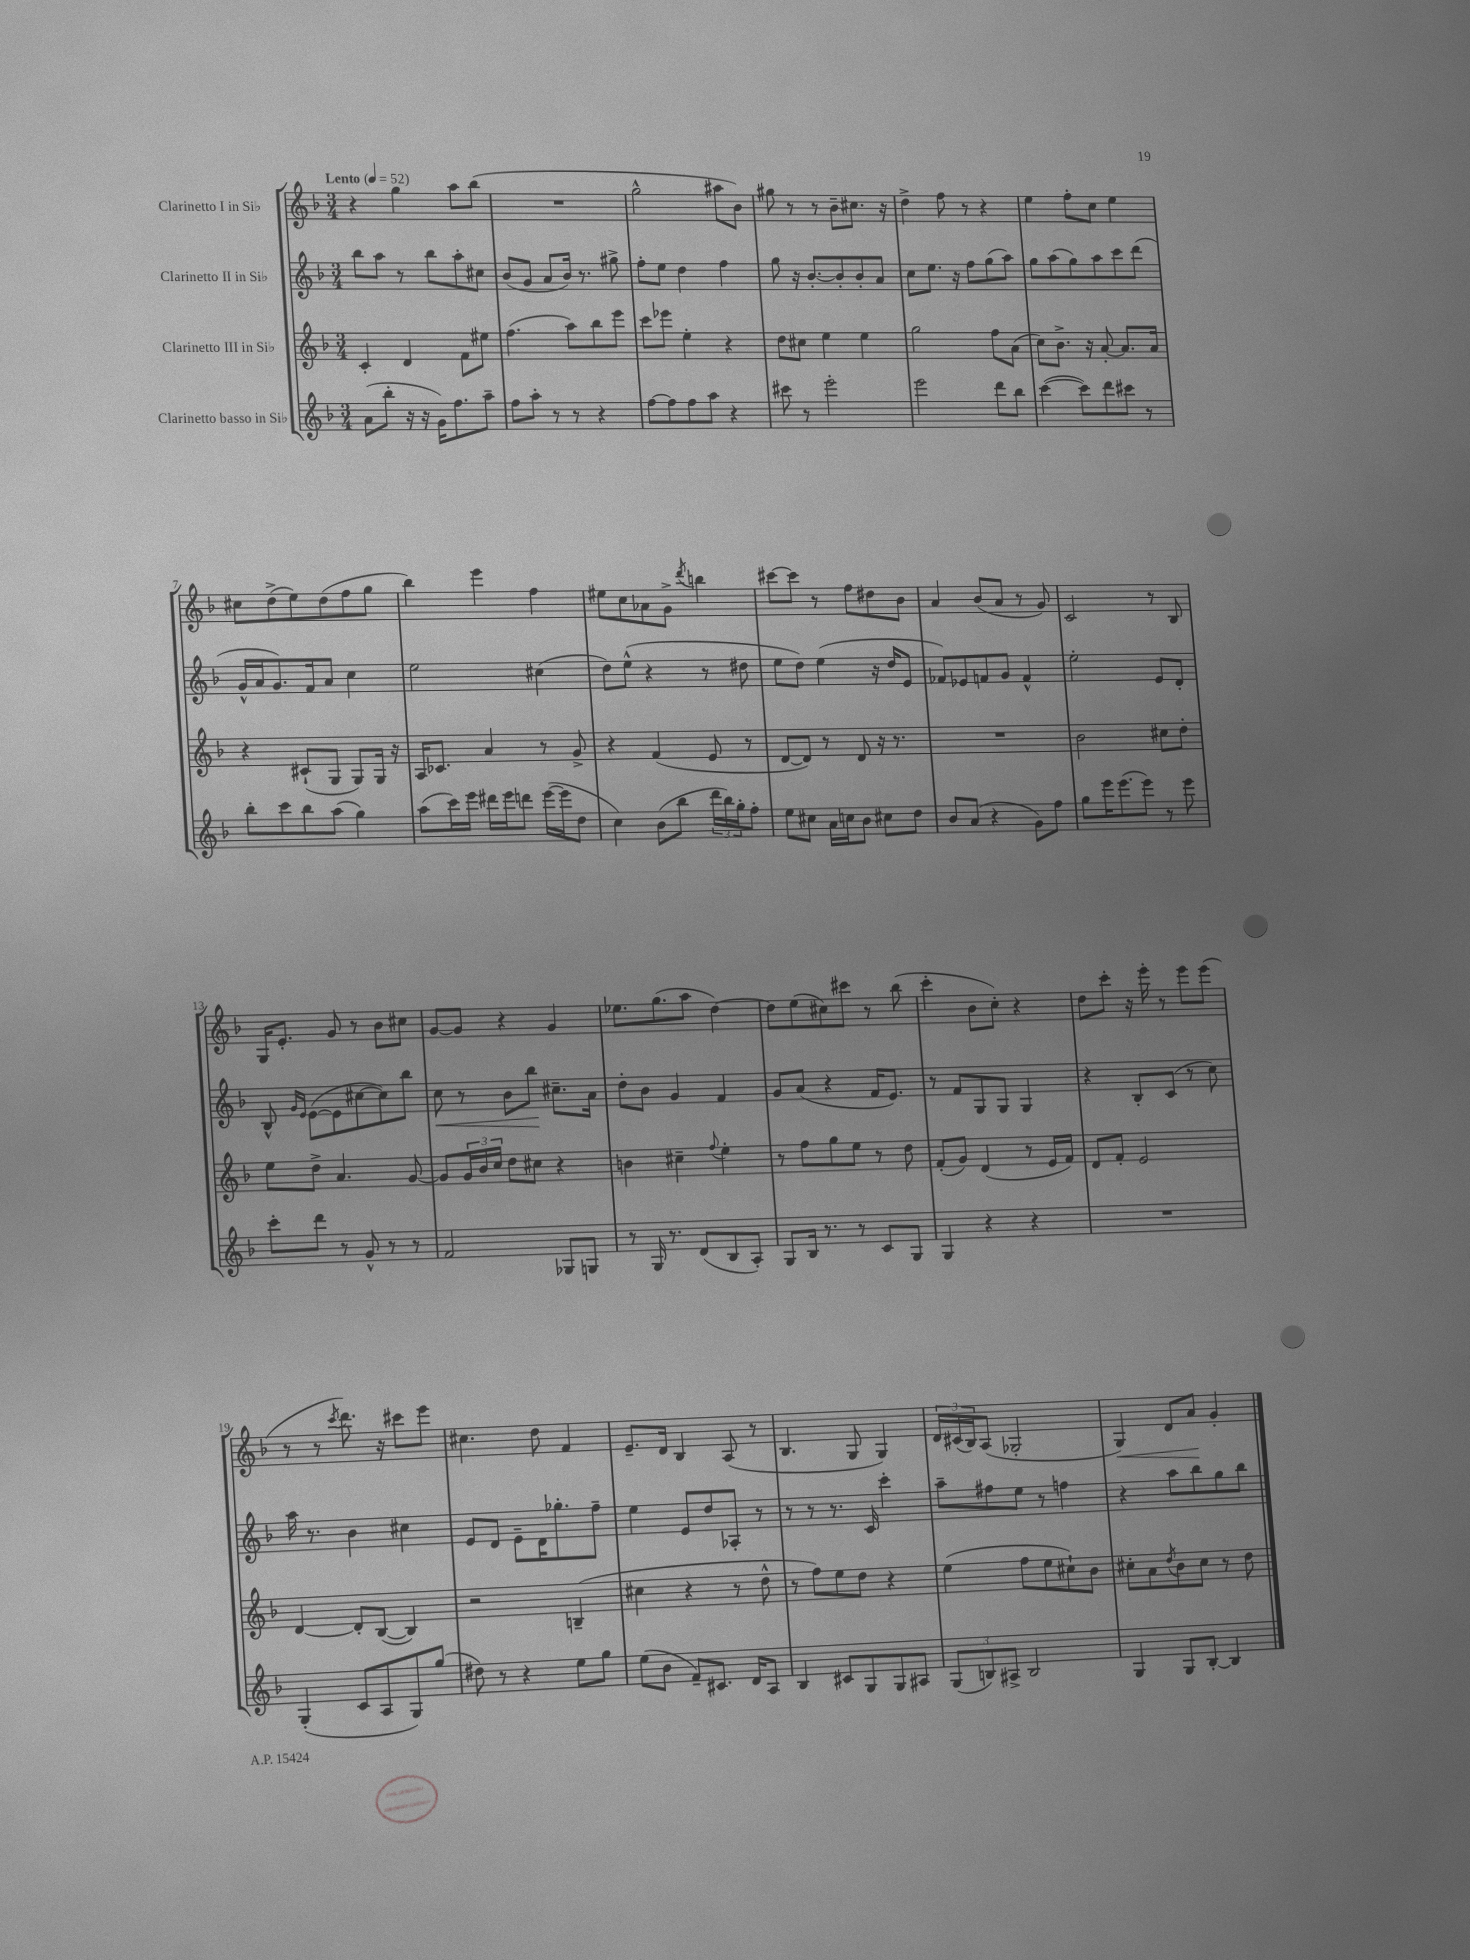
<<
\new StaffGroup <<
\new Staff = "s0" \with { instrumentName = "Clarinetto I in Sib" } {
    \clef treble \key f \major \numericTimeSignature \time 3/4 \tempo "Lento" 4 = 52
    r4 g''4 a''8 bes''8( |
    R2. |
    g''2-^ ais''8 bes'8) |
    gis''8 r8 r8 bes'8-- cis''8. r16 |
    d''4-> f''8 r8 r4 |
    e''4 f''8-. c''8 e''4 |
    cis''8 d''8->( e''8) d''8( f''8 g''8 |
    bes''4) e'''4 f''4 |
    eis''8 c''8 aes'8 g'8-> \acciaccatura { d'''8 } b''4 |
    cis'''8~ cis'''8 r8 f''8 dis''8 bes'8 |
    a'4 bes'8( a'8 r8 g'8) |
    c'2 r8 bes8 |
    g16 e'8.-. g'8 r8 bes'8 cis''8 |
    g'8~ g'8 r4 g'4 |
    ees''8. g''8.( a''8 d''4~) |
    d''8 e''8( cis''8) cis'''8 r8 bes''8( |
    c'''4-. bes'8 c''8-.) r4 |
    d''8 c'''8-. r16 e'''16-. r8 e'''8 e'''8( |
    r8 r8 \acciaccatura { c'''8 } d'''8.) r16 cis'''8 e'''8 |
    cis''4. d''8 f'4 |
    e'8.-- d'16 bes4 a8( r8 |
    bes4. g8 g4) |
    \tuplet 3/2 { d'16 cis'16( bes16) } a8( ges2-. |
    g4\<) d'8 a'8\! g'4-. \bar "|." |
}
\new Staff = "s1" \with { instrumentName = "Clarinetto II in Sib" } {
    \clef treble \key f \major \numericTimeSignature \time 3/4
    bes''8 a''8 r8 bes''8 a''8-. cis''8 |
    bes'8( g'8 a'8 bes'16) r8. gis''8-> |
    f''8-. e''8 d''4 f''4 |
    g''8 r16 bes'8.~-. bes'8-. bes'8-. a'8 |
    c''8 e''8. r16 f''8 g''8( a''8) |
    g''8 a''8( g''8) a''8 c'''8 d'''8( |
    g'16-^ a'16 g'8.) f'16 a'8 c''4 |
    e''2 cis''4( |
    d''8) e''8-^( r4 r8 dis''8 |
    e''8 d''8) e''4( r16 d''16 e'8 |
    fes'8) ees'8 f'8 g'8 f'4-^ |
    e''2-. e'8 d'8-. |
    bes8-^ \grace { g'16 e'16 } e'8~( e'8 cis''8~ cis''8) bes''8 |
    c''8\< r8 bes'8 bes''8\! cis''8.-- a'16 |
    d''8-. bes'8 g'4 f'4 |
    g'8 a'8( r4 f'16 e'8.) |
    r8 f'8 g8 g8 g4 |
    r4 bes8-. c'8( r8 c''8) |
    a''16 r8. bes'4 cis''4 |
    e'8 d'8 e'8-- d'16 ges''8.-. f''8-- |
    e''4 e'8 d''8 aes8-. r8 |
    r8 r8 r8. c'16 c'''4-. |
    a''8-- fis''8 e''8 r8 f''4 |
    r4 a''8 bes''8 g''8 bes''8 \bar "|." |
}
\new Staff = "s2" \with { instrumentName = "Clarinetto III in Sib" } {
    \clef treble \key f \major \numericTimeSignature \time 3/4
    c'4-. d'4 f'8 eis''8 |
    f''4.( a''8) bes''8 e'''8 |
    c'''8 ees'''8 e''4-. r4 |
    d''8 cis''8 e''4 e''4 |
    g''2 f''8 a'8( |
    c''8) bes'8.-> r16 a'8~-. a'8. a'16 |
    r4 cis'8-!( g8 g8) g16 r16 |
    a16 ces'8. a'4 r8 g'8-> |
    r4 f'4( e'8 r8 |
    d'8~ d'8) r8 d'8 r16 r8. |
    R2. |
    bes'2 cis''8 d''8-. |
    e''8 d''8-> a'4. g'8~ |
    g'8 \tuplet 3/2 { g'16 bes'16 c''16 } d''8 cis''8 r4 |
    b'4 cis''4-- \appoggiatura { f''8 } e''4-. |
    r8 f''8 g''8 e''8 r8 d''8 |
    f'8-.( g'8) d'4( r8 e'16 f'16) |
    d'8 f'8-. e'2 |
    d'4~ d'8-. bes8~( bes4) |
    r2 b4--( |
    cis''4 r4 r8 d''8-^ |
    r8 f''8) e''8 d''8 r4 |
    e''4( f''8 e''8 cis''8-!) bes'8 |
    cis''8-. a'8 \acciaccatura { d''8 } bes'8 cis''8 r8 d''8 \bar "|." |
}
\new Staff = "s3" \with { instrumentName = "Clarinetto basso in Sib" } {
    \clef treble \key f \major \numericTimeSignature \time 3/4
    a'8( bes''8-. r16 r16 g'16) f''8. a''8-- |
    f''8 a''8-. r8 r8 r4 |
    f''8~ f''8 f''8 a''8 r4 |
    cis'''8 r8 e'''2-. |
    e'''2 d'''8 bes''8 |
    c'''4~( c'''8) d'''8 cis'''8 r8 |
    bes''8-. c'''8 bes''8 a''8( g''4) |
    a''8( c'''16) e'''16 dis'''16 e'''16 d'''8 e'''16~( e'''16 d''8 |
    c''4) bes'8( bes''8 \tuplet 3/2 { d'''16 bes''16) g''16-. } f''8-. |
    e''8 cis''8 a'16 c''16 bes'8 cis''8 d''8 |
    bes'8 a'8( r4 g'8) f''8 |
    g''8 e'''16 e'''8.( e'''8) r8 e'''8 |
    c'''8-. d'''8 r8 g'8-^ r8 r8 |
    f'2 ges8 g8 |
    r8 g16 r8. d'8( bes8 a8-.) |
    g8 bes16 r8. r8 c'8 g8 |
    g4 r4 r4 |
    R2. |
    g4-.( c'8 a8 g8) g''8( |
    dis''8) r8 r4 e''8 g''8 |
    e''8( bes'8 f'8--) cis'8. d'16 a8 |
    bes4 cis'8 g8 g8 ais8 |
    \tuplet 3/2 { g8( b8) ais8-> } b2 |
    g4 g8 bes8~-. bes4 \bar "|." |
}
>>
>>
